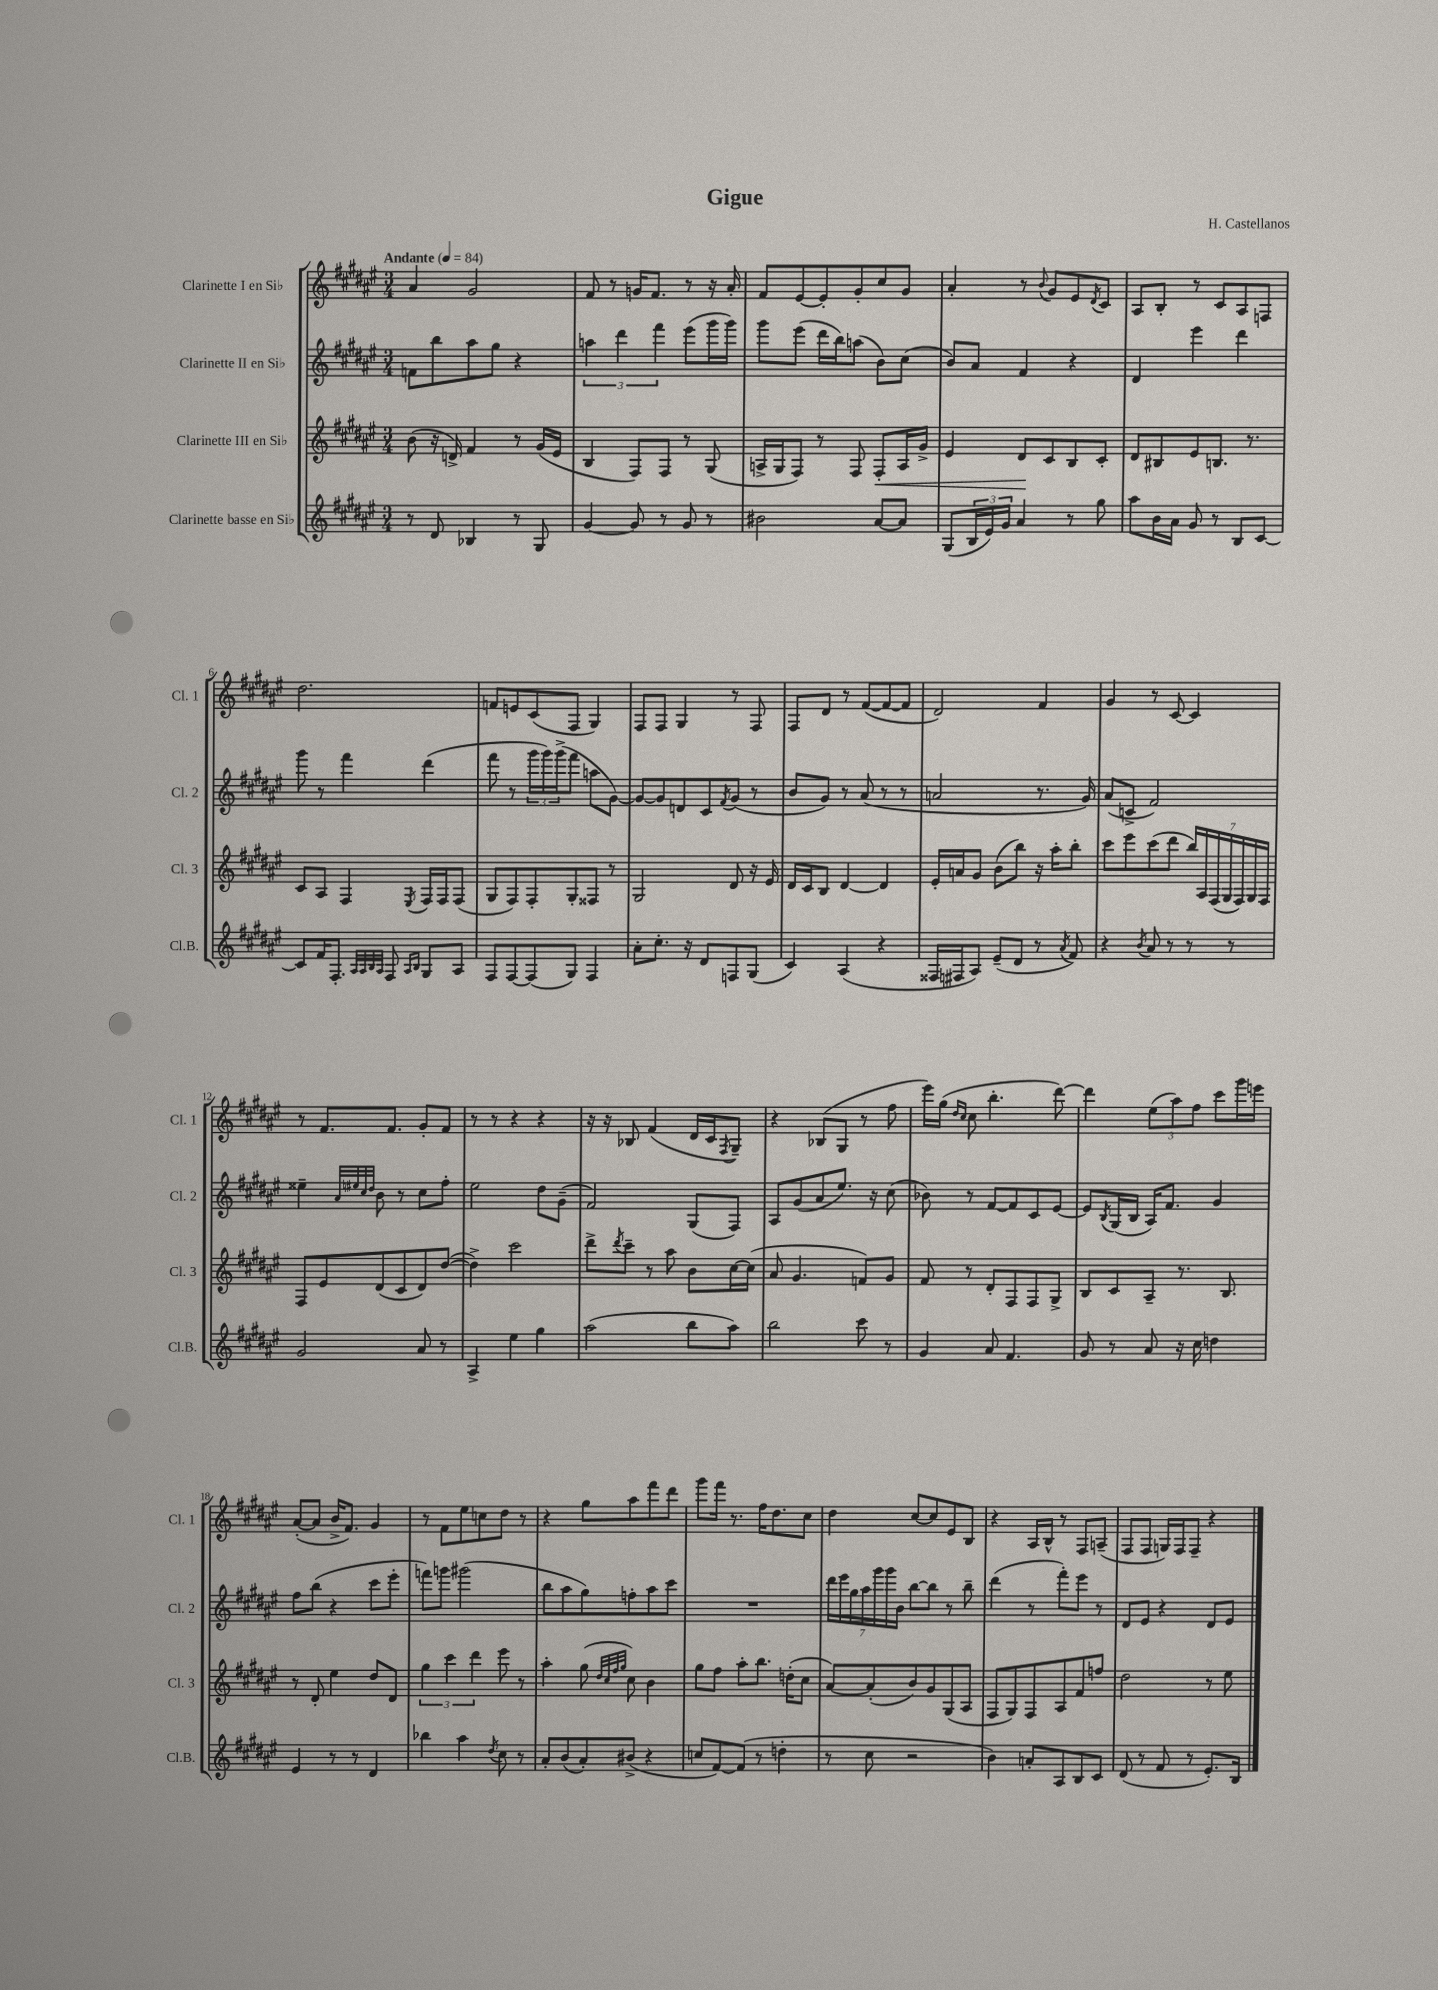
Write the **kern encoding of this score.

**kern	**kern	**kern	**kern
*staff4	*staff3	*staff2	*staff1
*clefG2	*clefG2	*clefG2	*clefG2
*k[f#c#g#d#a#e#]	*k[f#c#g#d#a#e#]	*k[f#c#g#d#a#e#]	*k[f#c#g#d#a#e#]
*M3/4	*M3/4	*M3/4	*M3/4
*MM84	*MM84	*MM84	*MM84
8r	(8b	8f	4a#
8d#	16r	8bb	.
.	16d^)	.	.
4B-	4f#	8aa#	2g#
.	.	8gg#	.
8r	8r	4r	.
8G#	(16g#	.	.
.	16e#	.	.
=	=	=	=
[4g#	4B	6aa	8f#
.	.	.	8r
.	.	6ddd#	.
8g#]	8F#)	.	16g
.	.	.	8.f#
.	.	6fff#	.
8r	8F#	.	.
8g#	8r	(8eee#	8r
8r	(8G#	16ggg#	16r
.	.	16ggg#)	16a#'
=	=	=	=
2b#	16A^	8ggg#	8f#
.	16G#	.	.
.	8F#)	(8eee#	[8e#
.	8r	16ddd#	8e#']
.	.	16bb)	.
.	8F#	(8aa	8g#'
[8a#	8F#'	8b)	8cc#
8a#]	16A	(8cc#	8g#
.	16g#^	.	.
=	=	=	=
(8G#	4e#	8b)	4a#'
24B	.	8a#	.
24e#)	.	.	.
24g#	.	.	.
4a#	8d#	4f#	8r
.	.	.	8qqb
.	8c#	.	8g#
8r	8B	4r	8e#
.	.	.	8qd#
8gg#	8c#'	.	8c#
=	=	=	=
8aa#	8d#	4d#	8A#
16b	8B#	.	8B'
16a#	.	.	.
8g#	8e#	4eee#	8r
8r	8.B	.	8c#
8B	.	4ddd#	8A#
.	8.r	.	.
[8c#	.	.	8F
=	=	=	=
8c#]	8c#	8ggg#	2.dd#
16f#	8A#	8r	.
8.F#'	.	.	.
.	4F#	4fff#	.
32qqA#	.	.	.
32qqA#	.	.	.
32qqB	.	.	.
32qqA#	.	.	.
8F#	.	.	.
16qqA#	.	.	.
16qqB	8qE#	.	.
8G#	16F#	(4ddd#	.
.	16F#	.	.
8A#	(8F#	.	.
=	=	=	=
8F#	8G#	8fff#	8f
[8F#	8F#)	8r	8e
(8F#]	8F#'	24ggg#	(8c#
.	.	24ggg#)	.
.	.	(24ggg#^	.
8G#)	8G#'	8fff#	8F#
4F#	8F##	8aa	4G#)
.	8r	[8g#)	.
=	=	=	=
8a#'	2G#	8g#_	8F#
8.cc#'	.	8g#]	8F#
.	.	8d	4G#
16r	.	.	.
8d#	.	8c#	.
.	.	8qf#	.
8F	8d#	(8g#	8r
(8G#	16r	8r	8F#
.	16e#	.	.
=	=	=	=
4c#)	16d#	8b	8F#
.	16c#	.	.
.	8B	8g#)	8d#
(4A#	[4d#	8r	8r
.	.	(8a#	([8f#
4r	4d#]	8r	8f#_
.	.	8r	8f#]
=	=	=	=
16F##	16e#'	2a	2d#)
16F#	16a	.	.
8A#)	8g#	.	.
(8e#~	(8b	.	.
8d#	8bb)	.	.
8r	16r	8.r	4f#
.	16aa#'	.	.
8qa#	.	.	.
8f#)	8bb'	.	.
.	.	16g#)	.
=	=	=	=
4r	8ccc#	(8a#	4g#
.	8eee#	8c^	.
8qb	.	.	.
8a#	(8ccc#	2f#)	8r
8r	8ddd#	.	[8c#
8r	28bb)	.	4c#]
.	28A#	.	.
.	(28F#	.	.
.	28G#	.	.
8r	.	.	.
.	28F#)	.	.
.	28G#	.	.
.	28F#	.	.
=	=	=	=
2g#	8F#	4ee##~	8r
.	8e#	.	8.f#
.	.	32qqa#	.
.	.	32qqee#	.
.	.	32qqcc#	.
.	.	32qqdd#	.
.	(8d#	8b	.
.	.	.	8.f#
.	8c#	8r	.
8a#	8d#)	8cc#	8g#'
8r	([8dd#	8ff#'	8f#
=	=	=	=
4A#^	4dd#^])	2ee#	8r
.	.	.	8r
4ee#	2ccc#	.	4r
4gg#	.	8dd#	4r
.	.	(8g#~	.
=	=	=	=
(2aa#	8ddd#^	2f#)	16r
.	.	.	16r
.	8qddd#	.	.
.	8ccc#~	.	8B-
.	8r	.	(4f#
.	8aa#	.	.
8bb	8b	(8G#	16d#
.	.	.	16c#
.	.	.	8qF#
8aa#)	[16cc#	8F#)	8G#~)
.	(16cc#]	.	.
=	=	=	=
2bb	8a#	8A#	4r
.	4.g#	(8g#	.
.	.	8a#	(8B-
.	.	8.ee#)	8G#
8ccc#	8f)	.	8r
.	.	16r	.
8r	8g#	(8cc#	8ff#
=	=	=	=
4g#	8f#	8b-)	16eee#)
.	.	.	(16gg#
.	.	.	16qqdd#
.	.	.	16qqcc#
.	8r	8r	8cc#
8a#	8d#'	[8f#	4.bb'
4.f#	8F#	8f#]	.
.	8F#	8c#	.
.	8G#^	[8e#	[8ddd#)
=	=	=	=
8g#	8B	8e#]	4ddd#]
.	.	8qB	.
8r	8c#	(16G#	.
.	.	16B	.
8a#	8A#~	16A#)	(12ee#
.	.	8.f#	.
.	.	.	12aa#)
16r	8.r	.	.
.	.	.	12ff#
16cc#	.	.	.
4dd	.	4g#	8ccc#
.	8.B	.	.
.	.	.	16ggg#
.	.	.	16eee
=	=	=	=
4e#	8r	8ff#	([8a#'
.	8d#'	(8bb	8a#]
8r	4ee#	4r	16b^
.	.	.	8.f#)
8r	.	.	.
4d#	8dd#	8ccc#	4g#
.	8d#	8eee#'	.
=	=	=	=
4bb-	6gg#	8fff)	8r
.	.	8ggg	8f#
.	6ccc#	.	.
4aa#	.	(2ggg#	8ee#
.	6ddd#	.	.
.	.	.	8cc
8qdd#	.	.	.
8cc#	8eee#	.	8dd#
8r	8r	.	8r
=	=	=	=
8a#'	4aa#'	8bb	4r
(8b	.	8aa#	.
8a#')	(8gg#	8gg#)	8gg#
.	32qqdd#	.	.
.	32qqcc#	.	.
.	32qqff#	.	.
.	32qqgg#	.	.
(8b#^	8cc#)	8ff'	8aa#
4r	4b	8aa#	8fff#
.	.	8ccc#	8ddd#
=	=	=	=
8cc	8gg#	2.r	8ggg#
[8f#)	8ff#	.	16fff#
.	.	.	8.r
(8f#]	8aa#'	.	.
8r	8.bb	.	16ff#
.	.	.	8.dd#
4dd'	.	.	.
.	(16dd'	.	.
.	8cc#	.	8cc#
=	=	=	=
8r	[8a#)	28ddd#	4dd#
.	.	28eee#	.
.	.	28gg#	.
.	.	28aa#	.
8cc#	(8a#']	.	.
.	.	28ggg#	.
.	.	28ggg#	.
.	.	28b	.
2r	8b)	[8bb	[8cc#
.	8g#	8bb]	8cc#]
.	(8G#	8r	8e#
.	8A#	8bb~	8B
=	=	=	=
4b)	8F#	(4ddd#	4r
.	8G#)	.	.
8a'	8F#	8r	16A#
.	.	.	16B^^
8A#	8A#	8fff#')	8r
8B	8f#	8eee#	8F#
8c#	8ff	8r	(8A~
=	=	=	=
(8d#	2dd#	8d#	8F#
8r	.	8e#	8F#
8f#	.	4r	16G)
.	.	.	16F#
8r	.	.	8F#~
8.e#')	8r	8d#	4r
.	8ee#	8e#	.
16B	.	.	.
==	==	==	==
*-	*-	*-	*-
